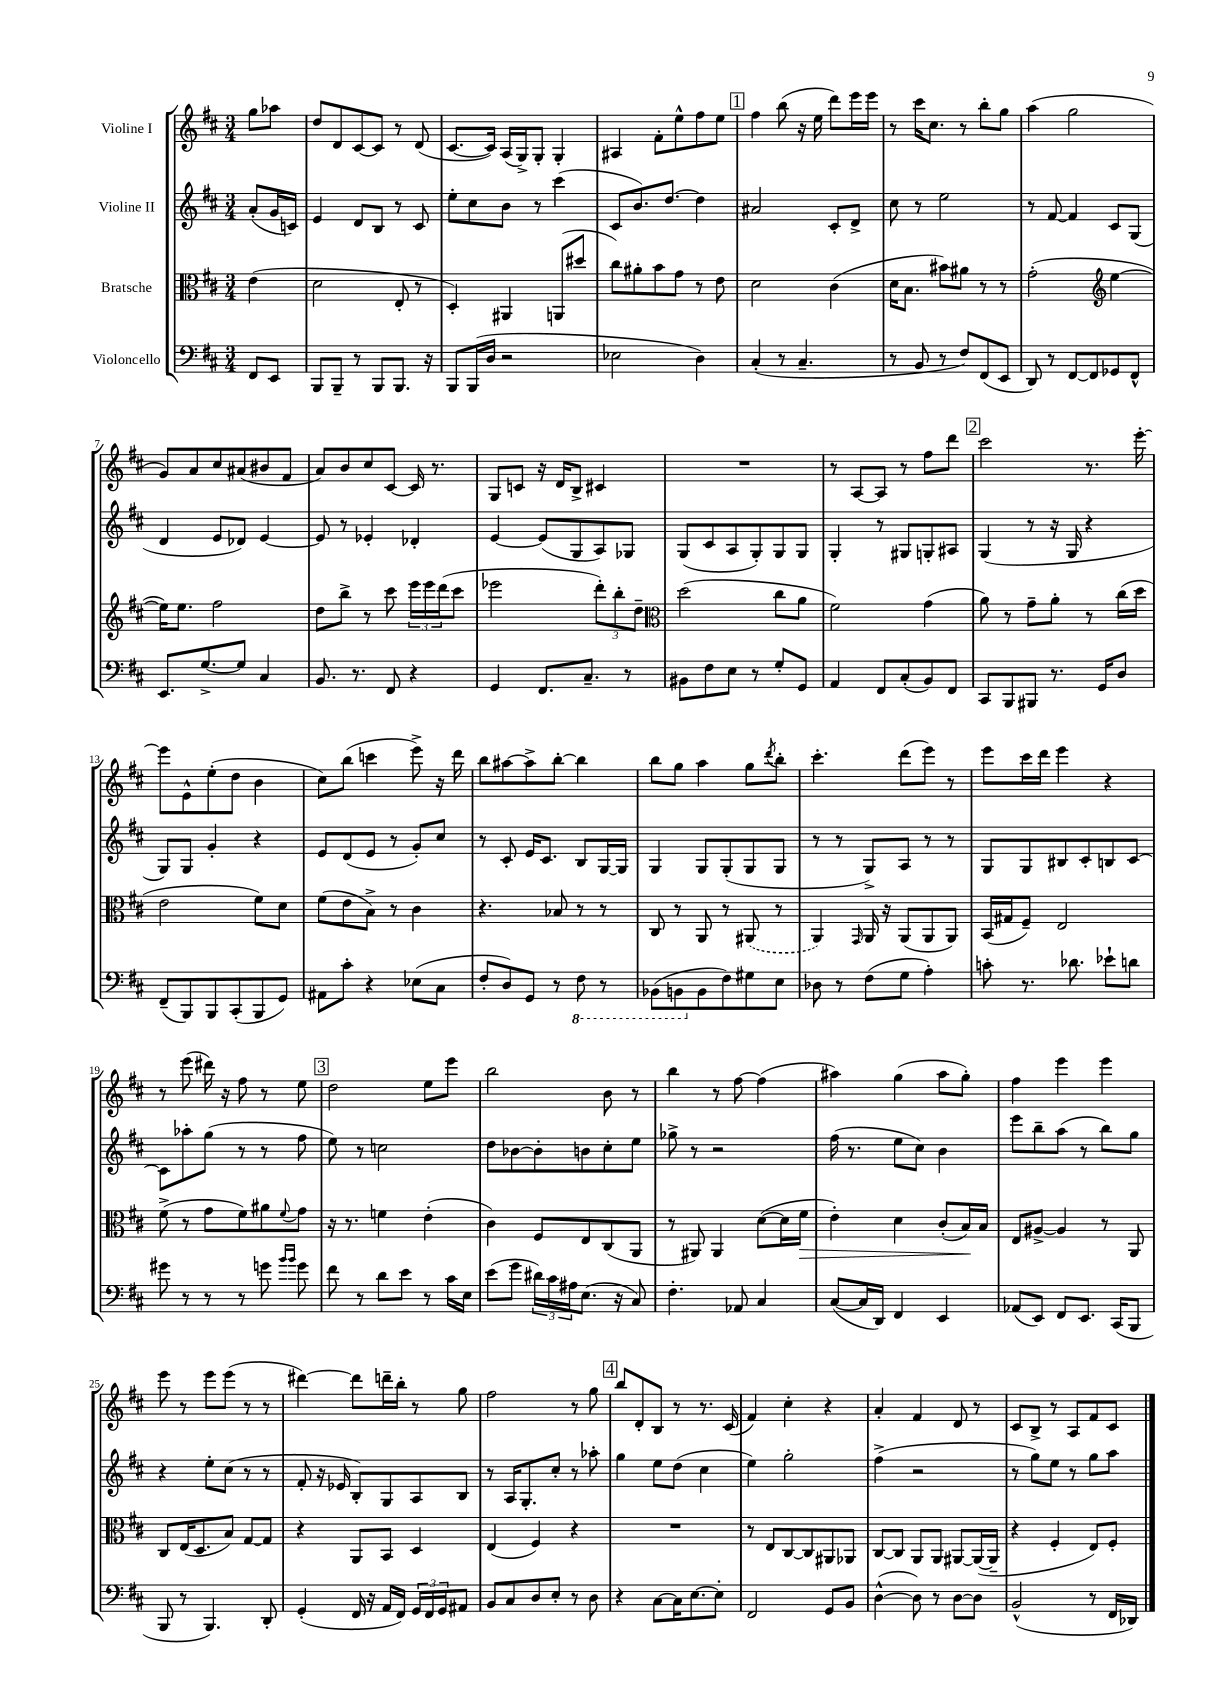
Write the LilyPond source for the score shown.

<<
\new StaffGroup <<
\new Staff = "s0" \with { instrumentName = "Violine I" } {
    \clef treble \key d \major \numericTimeSignature \time 3/4 \partial 4
    g''8 aes''8 |
    d''8 d'8 cis'8~ cis'8 r8 d'8( |
    cis'8.~ cis'16) a16( g16->) g8-. g4-. |
    ais4 fis'8-. e''8-^ fis''8 e''8 |
    \mark \markup { \box "1" } fis''4 b''8( r16 e''16 d'''8) e'''16 e'''16 |
    r8 cis'''16 cis''8. r8 b''8-. g''8 |
    a''4( g''2 |
    g'8) a'8 cis''8 ais'8( bis'8 fis'8 |
    a'8) b'8 cis''8 cis'8~ cis'16 r8. |
    g8 c'8 r16 d'16 b8-> cis'4 |
    R2. |
    r8 a8~ a8 r8 fis''8 d'''8 |
    \mark \markup { \box "2" } cis'''2 r8. e'''16~-. |
    e'''8 e'8-^ e''8-.( d''8 b'4 |
    cis''8) b''8( c'''4 e'''8->) r16 d'''16 |
    b''8 ais''8~ ais''8-> b''8~-. b''4 |
    b''8 g''8 a''4 g''8 \acciaccatura { d'''8 } b''8-. |
    cis'''4.-. d'''8( e'''8) r8 |
    e'''8 cis'''16 d'''16 e'''4 r4 |
    r8 e'''8( dis'''16) r16 fis''8 r8 e''8 |
    \mark \markup { \box "3" } d''2 e''8 e'''8 |
    b''2 b'8 r8 |
    b''4 r8 fis''8~ fis''4( |
    ais''4) g''4( ais''8 g''8-.) |
    fis''4 e'''4 e'''4 |
    e'''8 r8 e'''8 e'''8( r8 r8 |
    dis'''4~) dis'''8 d'''16-- b''16-. r8 g''8 |
    fis''2 r8 g''8 |
    \mark \markup { \box "4" } b''8 d'8-. b8 r8 r8. cis'16( |
    fis'4) cis''4-. r4 |
    a'4-. fis'4 d'8 r8 |
    cis'8 b8-> r8 a8 fis'8 cis'8 \bar "|." |
}
\new Staff = "s1" \with { instrumentName = "Violine II" } {
    \clef treble \key d \major \numericTimeSignature \time 3/4 \partial 4
    a'8-.( g'16 c'16) |
    e'4 d'8 b8 r8 cis'8 |
    e''8-. cis''8 b'8 r8 cis'''4( |
    cis'8 b'8.) d''8.~ d''4 |
    \mark \markup { \box "1" } ais'2 cis'8-. d'8-> |
    cis''8 r8 e''2 |
    r8 fis'8~ fis'4 cis'8 g8( |
    d'4 e'8 des'8) e'4~ |
    e'8 r8 ees'4-. des'4-. |
    e'4~ e'8( g8 a8) ges8 |
    g8( cis'8 a8 g8-.) g8 g8 |
    g4-. r8 gis8 g8-. ais8 |
    \mark \markup { \box "2" } g4( r8 r16 g16 r4 |
    g8) g8 g'4-. r4 |
    e'8 d'8( e'8 r8 g'8-.) cis''8 |
    r8 cis'8-. e'16 cis'8. b8 g16~ g16 |
    g4 g8 g8-.( g8 g8 |
    r8 r8 g8->) a8 r8 r8 |
    g8 g8 bis8 cis'8-. b8 cis'8~ |
    cis'8 aes''8-. g''8( r8 r8 fis''8 |
    \mark \markup { \box "3" } e''8) r8 c''2 |
    d''8 bes'8~ bes'8-. b'8 cis''8-. e''8 |
    ges''8-> r8 r2 |
    fis''16( r8. e''8 cis''8) b'4 |
    e'''8 b''8-- a''8( r8 b''8) g''8 |
    r4 e''8-. cis''8( r8 r8 |
    fis'8-. r16 ees'16 b8-.) g8 a8 b8 |
    r8 a16 g8.-. cis''8-. r8 aes''8-. |
    \mark \markup { \box "4" } g''4 e''8 d''8( cis''4 |
    e''4) g''2-. |
    fis''4->( r2 |
    r8 g''8) e''8 r8 g''8 a''8 \bar "|." |
}
\new Staff = "s2" \with { instrumentName = "Bratsche" } {
    \clef alto \key d \major \numericTimeSignature \time 3/4 \partial 4
    e'4( |
    d'2 e8-. r8 |
    d4-.) ais,4 a,8( dis''8 |
    cis''8) ais'8-. b'8 g'8 r8 e'8 |
    \mark \markup { \box "1" } d'2 cis'4( |
    d'16 b8. bis'8) ais'8 r8 r8 |
    g'2-.( \clef treble e''4~ |
    e''16) e''8. fis''2 |
    d''8 b''8-> r8 cis'''8 \tuplet 3/2 { e'''16 e'''16 d'''16( } cis'''8 |
    ees'''2 \tuplet 3/2 { d'''8-.) b''8-. d''8-- } |
    \clef alto d''2( cis''8 a'8 |
    fis'2) g'4( |
    \mark \markup { \box "2" } a'8) r8 g'8-- a'8-. r8 cis''16( d''16 |
    e'2 fis'8) d'8 |
    fis'8( e'8 b8->) r8 cis'4 |
    r4. bes8 r8 r8 |
    cis8 r8 a,8 r8 \once \slurDashed ais,8( r8 |
    a,4) \grace { g,16 } a,16 r16 a,8( a,8 a,8) |
    b,16( gis16 fis8--) e2 |
    fis'8->( r8 g'8 fis'8) ais'8 \appoggiatura { fis'8 } g'8 |
    \mark \markup { \box "3" } r16 r8. f'4 e'4-.( |
    cis'4) fis8 e8 cis8( a,8 |
    r8 ais,8) ais,4 d'8~( d'16 fis'16\> |
    e'4-.) d'4 cis'8-.( b16\!) b16 |
    e8 ais8~-> ais4 r8 a,8 |
    cis8 e16( d8. b8) g8~ g8 |
    r4 a,8 b,8 d4 |
    e4( fis4) r4 |
    \mark \markup { \box "4" } R2. |
    r8 e8 cis8~ cis8 ais,8 aes,8 |
    cis8~ cis8 a,8 a,8 ais,8~ ais,16~( ais,16-- |
    r4 fis4-. e8) fis8-. \bar "|." |
}
\new Staff = "s3" \with { instrumentName = "Violoncello" } {
    \clef bass \key d \major \numericTimeSignature \time 3/4 \partial 4
    fis,8 e,8 |
    b,,8 b,,8-- r8 b,,8 b,,8. r16 |
    b,,8 b,,16( d16 r2 |
    ees2 d4) |
    \mark \markup { \box "1" } cis4-.( r8 cis4.-- |
    r8 b,8 r8 fis8) fis,8( e,8 |
    d,8) r8 fis,8~ fis,8 ges,8 fis,8-^ |
    e,8. g8.~-> g8 cis4 |
    b,8. r8. fis,8 r4 |
    g,4 fis,8. cis8.-- r8 |
    bis,8 fis8 e8 r8 g8-. g,8 |
    a,4 fis,8 cis8-.( b,8) fis,8 |
    \mark \markup { \box "2" } cis,8 b,,8 bis,,8 r8. g,16 d8 |
    fis,8--( b,,8) b,,8 cis,8-.( b,,8 g,8) |
    ais,8 cis'8-. r4 ees8( cis8 |
    fis8-. d8) g,8 r8 \ottava #-1 fis,8 r8 |
    bes,,8( b,,8 \ottava #0 b,8 fis8) gis8 e8 |
    des8 r8 fis8( g8 a4-.) |
    c'8-. r8. des'8. ees'8-! d'8 |
    gis'8 r8 r8 r8 g'8 \grace { b'16 b'16 } g'8 |
    \mark \markup { \box "3" } fis'8 r8 d'8 e'8 r8 cis'16 e16 |
    e'8( g'8 \tuplet 3/2 { dis'16) cis'16 ais16 } e8.( r16 cis8) |
    fis4.-. aes,8 cis4 |
    cis8~( cis16 d,16) fis,4 e,4 |
    aes,8( e,8) fis,8 e,8. cis,16( b,,8 |
    b,,8 r8 b,,4.) d,8-. |
    g,4-.( fis,16 r16 a,16 fis,16) \tuplet 3/2 { g,16 fis,16 g,16 } ais,8 |
    b,8 cis8 d8 e8-. r8 d8 |
    \mark \markup { \box "4" } r4 cis8~ cis16 e8.~ e8-. |
    fis,2 g,8 b,8 |
    d4~-^( d8) r8 d8~ d8 |
    b,2-^( r8 fis,16 des,16) \bar "|." |
}
>>
>>
